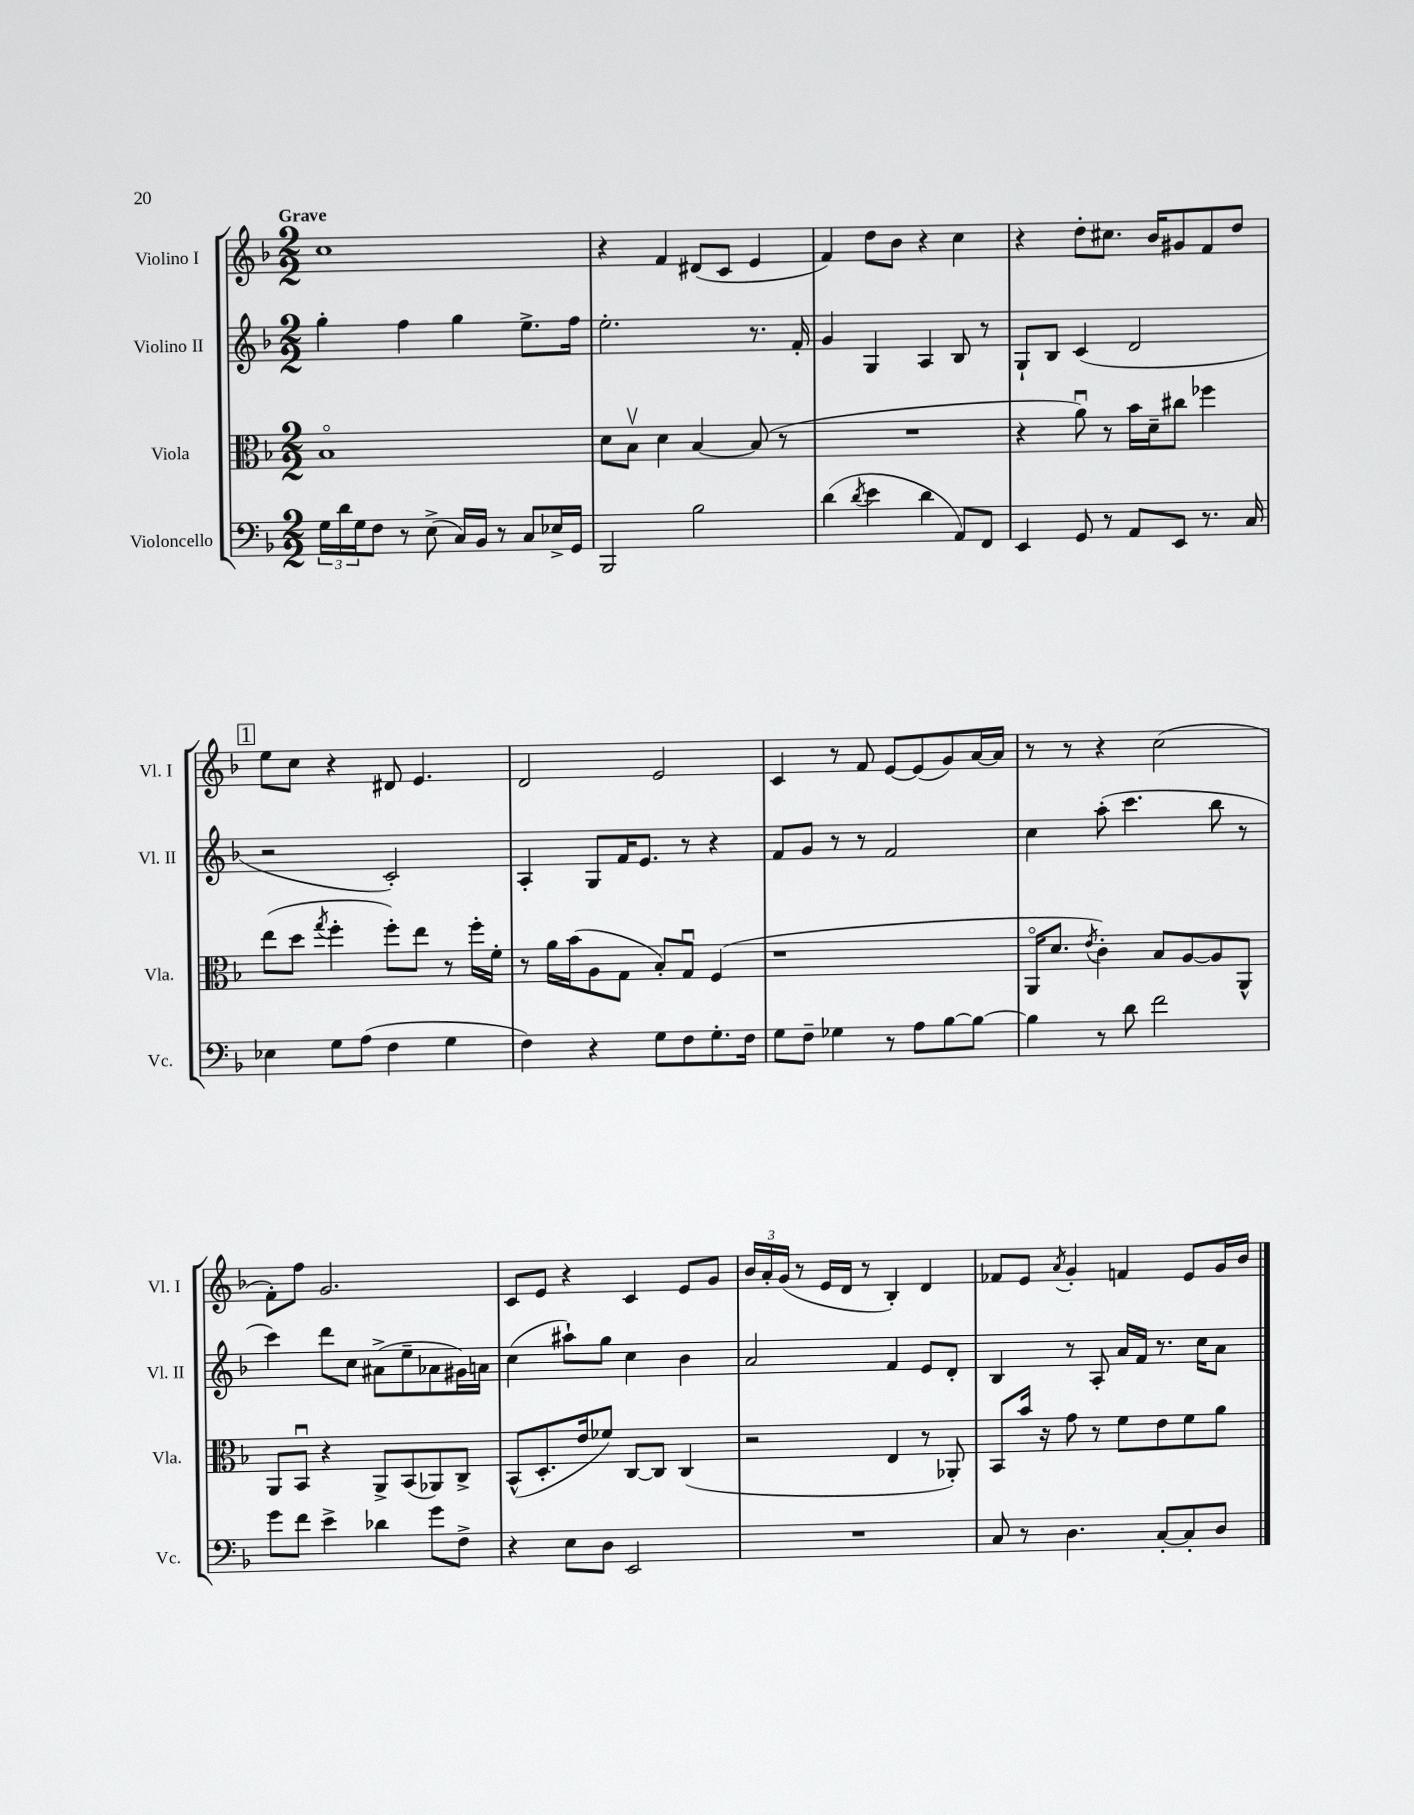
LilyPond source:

<<
\new StaffGroup <<
\new Staff = "s0" \with { instrumentName = "Violino I" shortInstrumentName = "Vl. I" } {
    \clef treble \key f \major \numericTimeSignature \time 2/2 \tempo "Grave"
    c''1 |
    r4 f'4 dis'8( c'8 e'4 |
    f'4) d''8 bes'8 r4 c''4 |
    r4 d''8-. cis''8. bes'16 gis'8 f'8 d''8 |
    \mark \markup { \box "1" } e''8 c''8 r4 dis'8 e'4. |
    d'2 e'2 |
    c'4 r8 f'8 e'8~ e'8( g'8) a'16~ a'16 |
    r8 r8 r4 c''2( |
    f'8-.) f''8 g'2. |
    c'8 e'8 r4 c'4 e'8 g'8 |
    \tuplet 3/2 { bes'16 a'16-. g'16( } r8 e'16 d'16 r8 bes4-.) d'4 |
    fes'8 e'8 \acciaccatura { a'8 } g'4-. f'4 e'8 g'16 bes'16 \bar "|." |
}
\new Staff = "s1" \with { instrumentName = "Violino II" shortInstrumentName = "Vl. II" } {
    \clef treble \key f \major \numericTimeSignature \time 2/2
    g''4-. f''4 g''4 e''8.-> f''16 |
    e''2.-. r8. f'16-. |
    g'4 g4 a4 bes8 r8 |
    g8-! bes8 c'4( d'2 |
    \mark \markup { \box "1" } r2 c'2-.) |
    a4-. g8 f'16 e'8. r8 r4 |
    f'8 g'8 r8 r8 f'2 |
    c''4 a''8-.( c'''4. bes''8 r8 |
    c'''4) d'''8 c''8 ais'8->( e''8-- aes'8 gis'16) a'16 |
    c''4( ais''8-!) g''8 c''4 bes'4 |
    a'2 f'4 e'8 d'8-. |
    bes4 r8 a8-. a'16 f'16 r8. c''16 a'8 \bar "|." |
}
\new Staff = "s2" \with { instrumentName = "Viola" shortInstrumentName = "Vla." } {
    \clef alto \key f \major \numericTimeSignature \time 2/2
    bes1\flageolet |
    d'8 bes8\upbow d'4 bes4~ bes8( r8 |
    R1 |
    r4 a'8\downbow) r8 bes'16 d'16-- cis''8 fes''4 |
    \mark \markup { \box "1" } e''8( d''8 \acciaccatura { g''8 } f''4-. f''8-.) e''8 r8 f''16-. f'16-. |
    r8 a'16 bes'16( a8 g8 bes8-.) g8\downbow f4( |
    r1 |
    a,16\flageolet d'8. \acciaccatura { e'8 } c'4-.) bes8 a8~ a8 a,8-^ |
    a,8 bes,8\downbow r4 a,8-> bes,8( aes,8) c8-> |
    bes,8-^( d8.-. e'16 fes'8) c8~ c8 c4( |
    r2 e4 r8 aes,8-.) |
    bes,8 bes'16 r16 g'8 r8 f'8 e'8 f'8 a'8 \bar "|." |
}
\new Staff = "s3" \with { instrumentName = "Violoncello" shortInstrumentName = "Vc." } {
    \clef bass \key f \major \numericTimeSignature \time 2/2
    \tuplet 3/2 { g16 d'16 g16 } f8 r8 e8->( c16) bes,16 r8 c8 ees16-> g,16 |
    bes,,2 bes2 |
    d'4( \acciaccatura { d'8 } e'4 d'4 a,8) f,8 |
    e,4 g,8 r8 a,8 e,8 r8. c16 |
    \mark \markup { \box "1" } ees4 g8 a8( f4 g4 |
    f4) r4 g8 f8 g8.-. f16 |
    g8 f8-- ges4 r8 a8 bes8~ bes8~ |
    bes4 r8 d'8 f'2 |
    g'8 f'8 e'4-> des'4 g'8 f8-> |
    r4 e8 d8 e,2 |
    R1 |
    c8 r8 d4. c8~-. c8-. d8 \bar "|." |
}
>>
>>
\layout { \context { \Score \remove "Bar_number_engraver" } }
